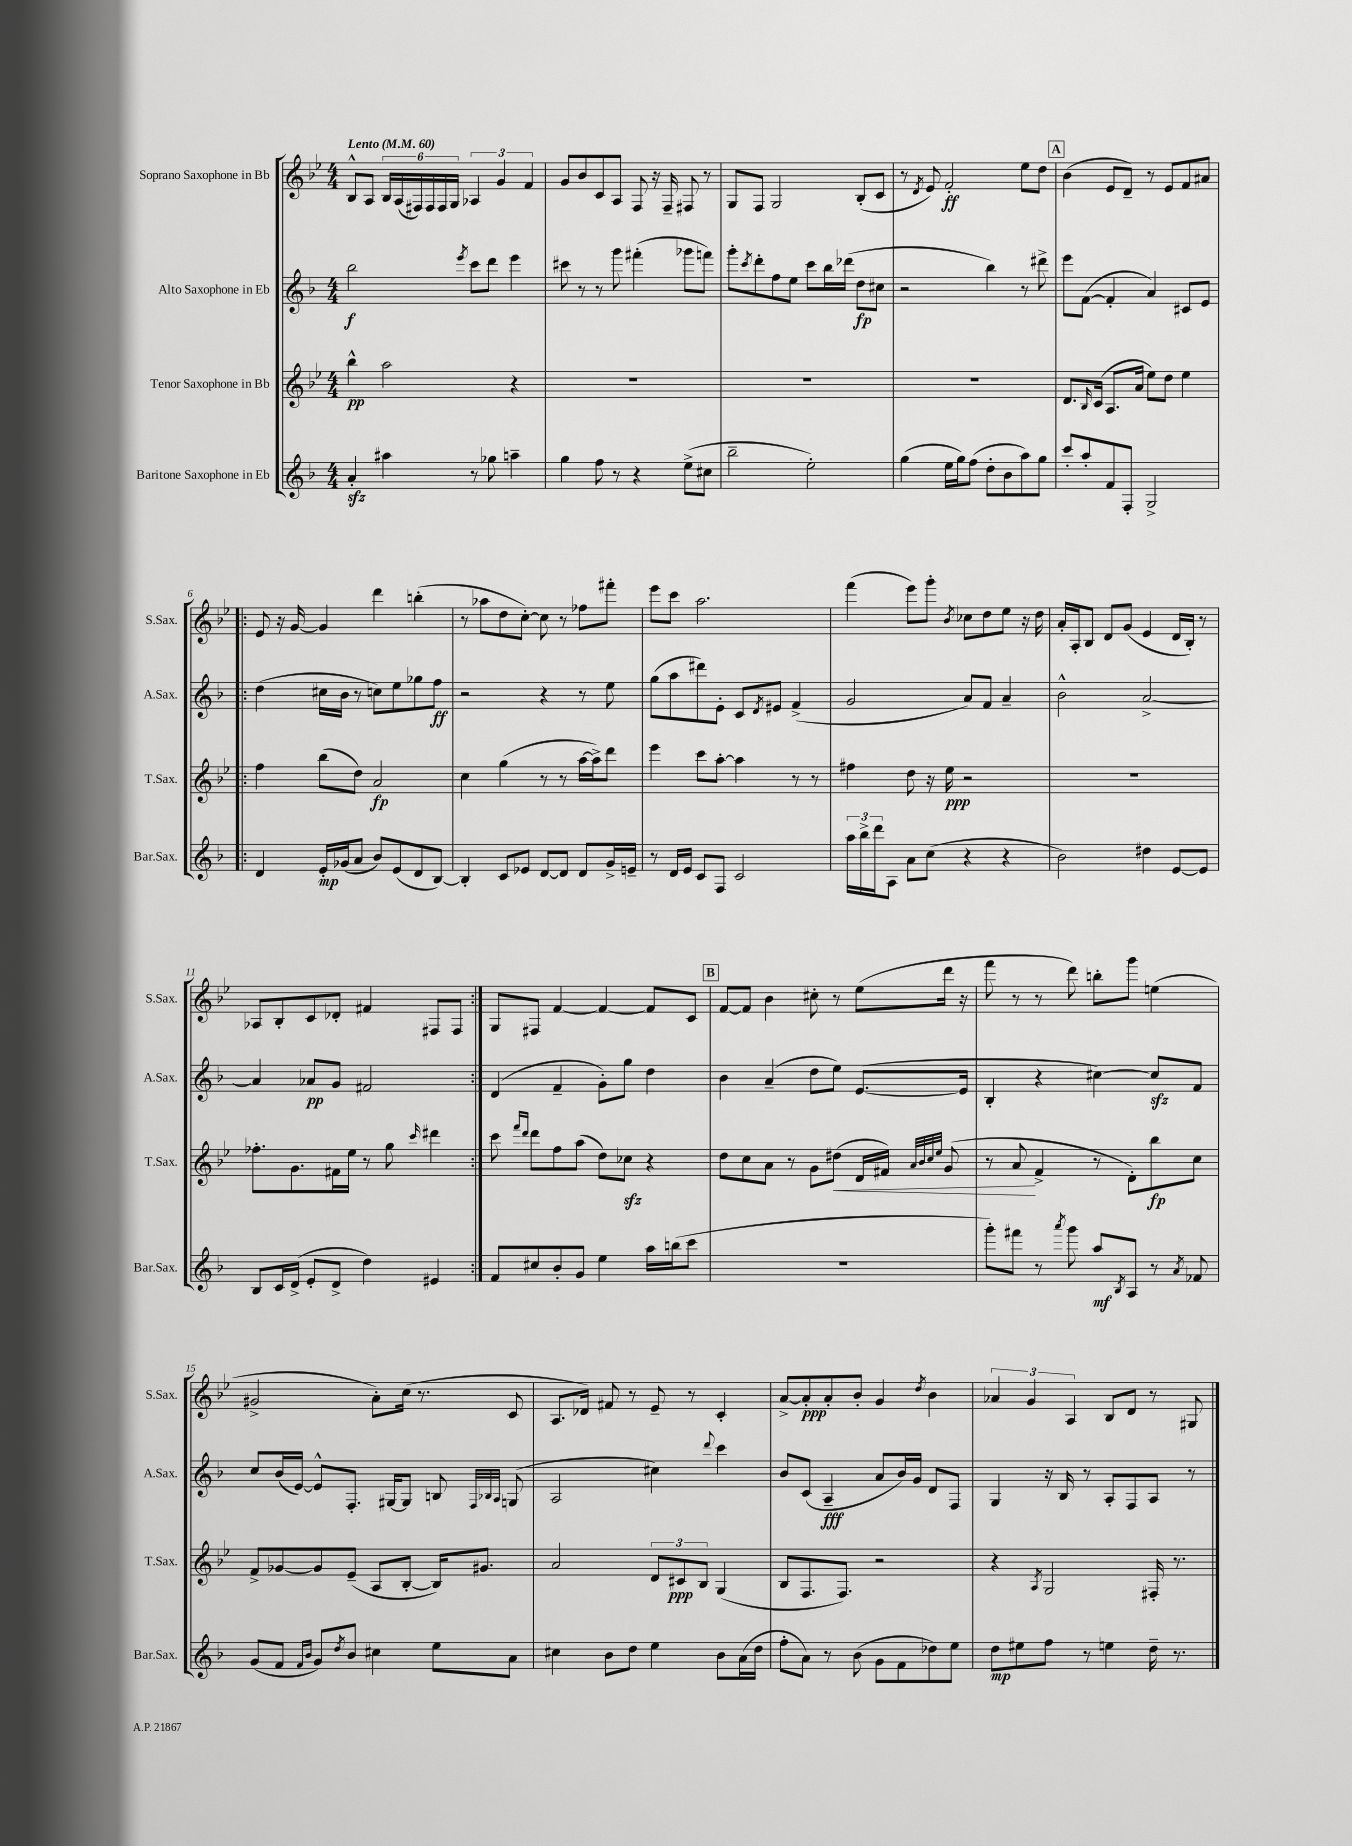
<<
\new StaffGroup <<
\new Staff = "s0" \with { instrumentName = "Soprano Saxophone in Bb" shortInstrumentName = "S.Sax." } {
    \clef treble \key bes \major \numericTimeSignature \time 4/4 \tempo "Lento" 4 = 60
    bes8-^ a8 \tuplet 6/4 { bes16 a16( fis16) fis16 fis16 g16 } \tuplet 3/2 { aes4 g'4 f'4 } |
    g'8 bes'8 c'8 a8 f8 r16 f16-- fis8 r8 |
    g8 f8 g2 bes8-.( c'8 |
    r8 \acciaccatura { d'8 } ees'8) f'2-.\ff ees''8 d''8 |
    \mark \markup { \box "A" } bes'4( ees'8 d'8--) r8 ees'8 f'8 ais'8 |
    \repeat volta 2 { ees'8 r16 g'16~ g'4 d'''4 b''4-.( |
    r8 aes''8 d''8 c''8~-.) c''8 r8 fes''8 fis'''8-. |
    ees'''8 c'''8 a''2. |
    f'''4( ees'''8) g'''8-. \acciaccatura { bes'8 } ces''8 d''8 ees''8 r16 d''16 |
    a'16-. a16-. bes8 d'8 g'8( ees'4 d'16 bes16-.) r8 |
    aes8 bes8-. c'8 des'8-. fis'4 fis8 fis8 | }
    g8 fis8 f'4~ f'4~ f'8 c'8 |
    \mark \markup { \box "B" } f'8~ f'8 bes'4 cis''8-. r8 ees''8( d'''16 r16 |
    f'''8 r8 r8 d'''8) b''8-. g'''8 e''4( |
    gis'2-> a'8-.) c''16( r8. c'8 |
    a8. des'16) fis'8 r8 ees'8-- r8 c'4-. |
    a'8~-> a'8-.\ppp a'8-. bes'8-. g'4 \acciaccatura { d''8 } bes'4 |
    \tuplet 3/2 { aes'4 g'4 a4 } bes8 d'8 r8 gis8 \bar "|." |
}
\new Staff = "s1" \with { instrumentName = "Alto Saxophone in Eb" shortInstrumentName = "A.Sax." } {
    \clef treble \key f \major \numericTimeSignature \time 4/4
    bes''2\f \acciaccatura { e'''8 } c'''8 d'''8 e'''4 |
    cis'''8 r8 r8 g'''8 fis'''4-.( ges'''8 f'''8) |
    g'''8-. \acciaccatura { c'''8 } d'''8-. f''8 e''8 c'''8 bes''16 des'''16( d''8\fp cis''8 |
    r2 bes''4) r8 dis'''8-> |
    \mark \markup { \box "A" } e'''8 f'8~( f'4-. a'4) cis'8 e'8 |
    \repeat volta 2 { d''4( cis''16 bes'16 r8 c''8) e''8 ges''8 f''8\ff |
    r2 r4 r8 e''8 |
    g''8( a''8 dis'''8) e'8-. c'8 \acciaccatura { d'8 } eis'8 f'4->( |
    g'2 a'8) f'8 a'4-- |
    bes'2-^ a'2~-> |
    a'4 aes'8\pp g'8 fis'2 | }
    d'4( f'4-- g'8-.) g''8 d''4 |
    \mark \markup { \box "B" } bes'4 a'4--( d''8 e''8) e'8.~( e'16 |
    bes4-. r4 cis''4~) cis''8\sfz f'8 |
    c''8 bes'16( e'16~) e'8-^ f8.-. gis16~ gis8 b8 \grace { f32 bes32 a32 } g8( |
    a2 cis''4) \appoggiatura { d'''8 } c'''4 |
    bes'8 c'8( a4--\fff a'8 bes'16) g'16 d'8 f8 |
    g4 r16 bes16 r8 a8-. f8 a8 r8 \bar "|." |
}
\new Staff = "s2" \with { instrumentName = "Tenor Saxophone in Bb" shortInstrumentName = "T.Sax." } {
    \clef treble \key bes \major \numericTimeSignature \time 4/4
    bes''4-^\pp a''2 r4 |
    R1 |
    R1 |
    R1 |
    \mark \markup { \box "A" } d'8. \grace { bes16 } c'16( a8. a'16 ees''8) d''8 ees''4 |
    \repeat volta 2 { f''4 bes''8( d''8) a'2\fp |
    c''4 g''4( r8 r8 a''16~ a''16->) d'''8 |
    ees'''4 c'''8 a''8~-. a''4 r8 r8 |
    fis''4 d''8 r16 ees''16\ppp r2 |
    R1 |
    fes''8.-. g'8. fis'16 ees''16 r8 g''8 \grace { c'''16 } dis'''4 | }
    c'''8 \grace { f'''16 d'''16 } d'''8 f''8 a''8( d''8) ces''8\sfz r4 |
    \mark \markup { \box "B" } d''8 c''8 a'8 r8 g'8 dis''8\<( d'16 fis'16) \grace { a'32 bes'32 c''32 ees''32 } g'8( |
    r8 a'8\! f'4-> r8 d'8-.) bes''8\fp c''8 |
    f'8-> ges'8~ ges'8 ees'8--( a8 bes8~-. bes16) gis'8. |
    a'2 \tuplet 3/2 { d'8 cis'8\ppp bes8 } g4( |
    bes8 f8. f8.) r2 |
    r4 \acciaccatura { a8 } g2 fis16-. r8. \bar "|." |
}
\new Staff = "s3" \with { instrumentName = "Baritone Saxophone in Eb" shortInstrumentName = "Bar.Sax." } {
    \clef treble \key f \major \numericTimeSignature \time 4/4
    a'4-.\sfz ais''4 r8 ges''8 a''4-- |
    g''4 f''8 r8 r4 e''8->( cis''8 |
    bes''2-- e''2-.) |
    g''4( e''16 g''16) f''8( d''8-. bes'8 a''8) g''8 |
    \mark \markup { \box "A" } c'''8-. a''8-. f'8 f8-. g2-> |
    \repeat volta 2 { d'4 e'16-.\mp ges'16( a'8 bes'8) e'8( d'8 bes8~) |
    bes4-. c'8 ees'8 d'8~ d'8 d'8 g'16-> e'16-- |
    r8 d'16 e'16 c'8 f8 c'2 |
    \tuplet 3/2 { a''16 bes''16-> d'''16 } a8 a'8 c''8( r4 r4 |
    bes'2) dis''4 e'8~ e'8 |
    bes8 c'16 d'16->( e'8-. d'8-> d''4) eis'4 | }
    f'8 cis''8 bes'8-. g'8 e''4 a''16 b''16( c'''8 |
    \mark \markup { \box "B" } R1 |
    g'''8-.) fis'''8 r8 \acciaccatura { a'''8 } g'''8 a''8\mf \acciaccatura { bes8 } a8 r8 \acciaccatura { a'8 } fes'8 |
    g'8( f'8 \grace { f'16 bes'16 } g'8) \acciaccatura { d''8 } bes'8 cis''4 e''8 a'8 |
    cis''4 bes'8 d''8 e''4 bes'8 a'16( d''16 |
    f''8-. a'8) r8 bes'8( g'8 f'8 des''8) e''8 |
    d''8\mp eis''8 f''8 r8 e''4 d''16-- r8. \bar "|." |
}
>>
>>
